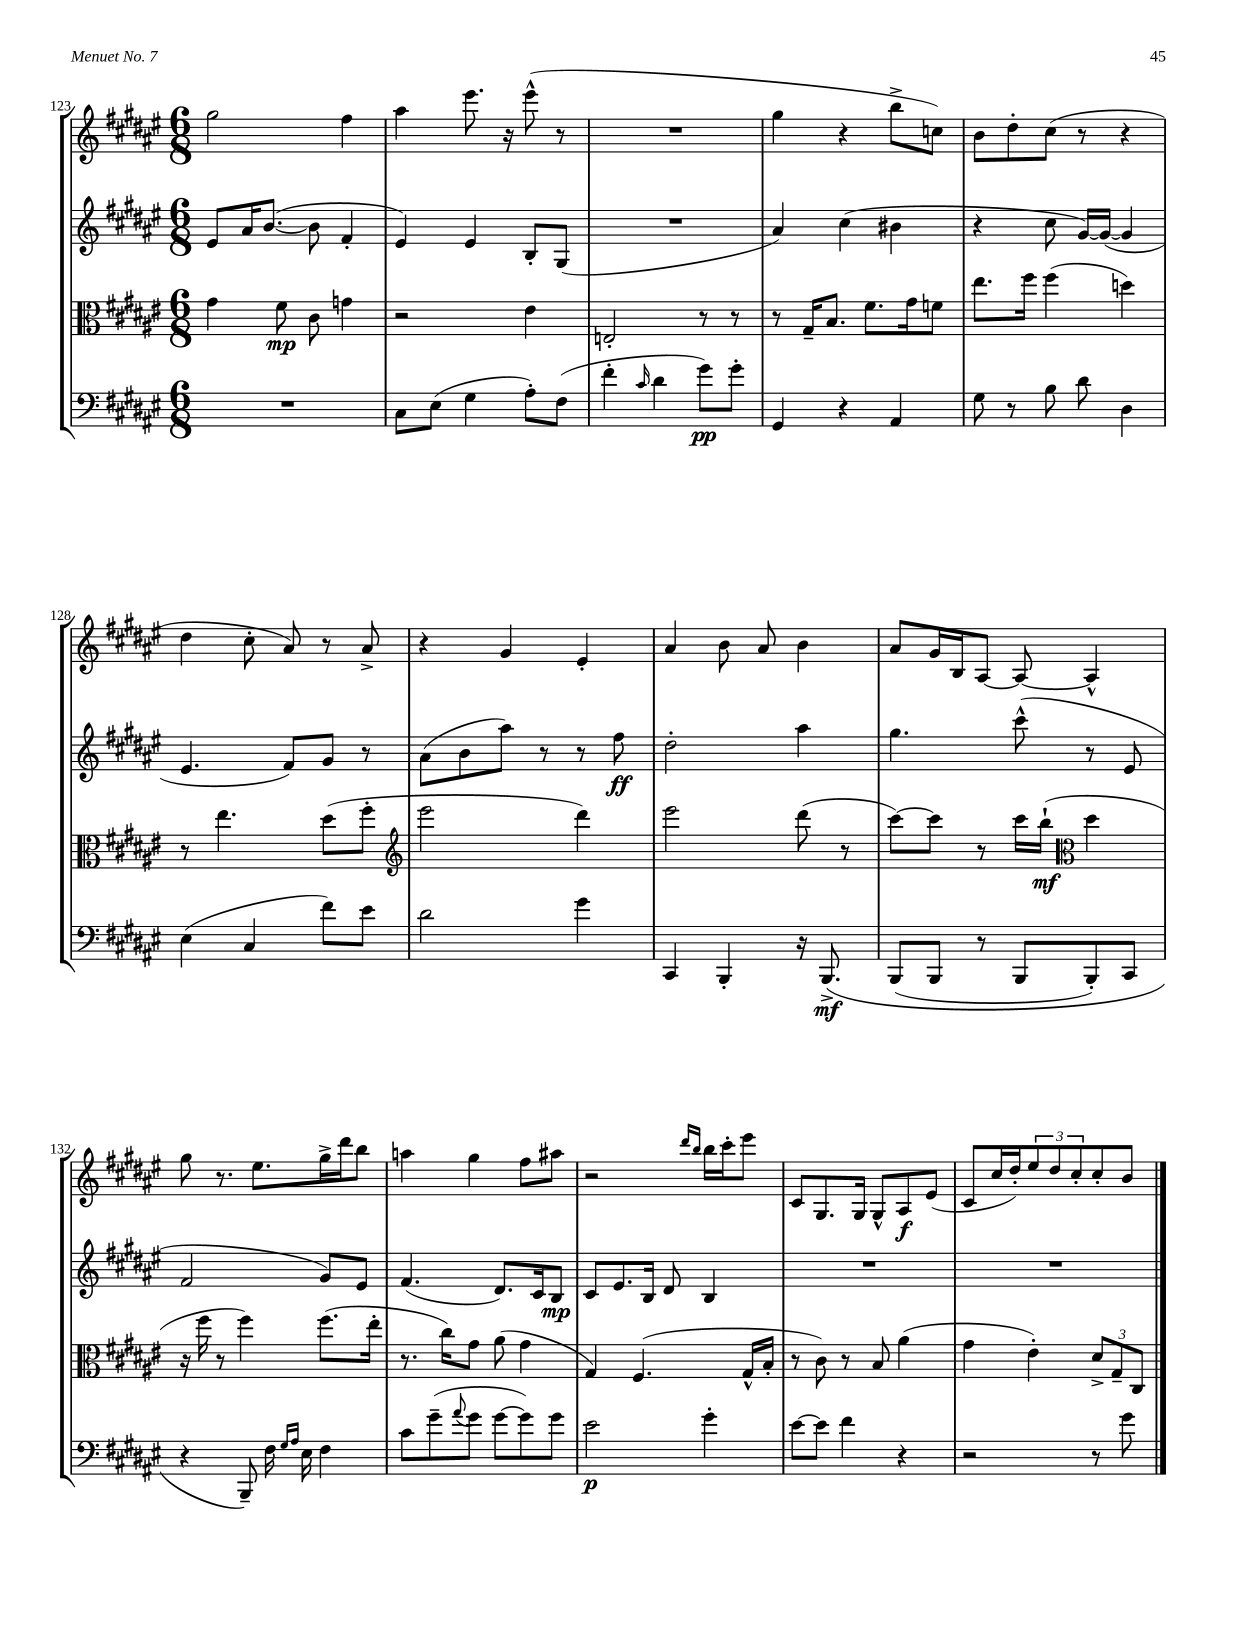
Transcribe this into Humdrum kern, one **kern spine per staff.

**kern	**kern	**kern	**kern
*staff4	*staff3	*staff2	*staff1
*clefF4	*clefC3	*clefG2	*clefG2
*k[f#c#g#d#a#e#]	*k[f#c#g#d#a#e#]	*k[f#c#g#d#a#e#]	*k[f#c#g#d#a#e#]
*M6/8	*M6/8	*M6/8	*M6/8
2.r	4g#\	8e#/L	2gg#\
.	.	16a#/K	.
.	.	([8.b/J	.
.	8f#\	.	.
.	8c#\	8b\]	.
.	4g\	4f#'/	4ff#\
=	=	=	=
8C#\L	2r	4e#/)	4aa#\
(8E#\J	.	.	.
4G#\	.	4e#/	8.eee#\
.	.	.	16r
8A#'\L)	4e#\	8B'/L	(8eee#^^\
(8F#\J	.	(8G#/J	8r
=	=	=	=
4f#'\	2E'/	2.r	2.r
16qqc#/	.	.	.
4d#\	.	.	.
8g#\L)	8r	.	.
8g#'\J	8r	.	.
=	=	=	=
4GG#/	8r	4a#/)	4gg#\
.	16G#~/LK	.	.
.	8.B/J	.	.
4r	.	(4cc#\	4r
.	8.f#\L	.	.
4AA#/	.	4b#\	8bb^\L
.	16g#\k	.	.
.	8f\J	.	8cc\J)
=	=	=	=
8G#\	8.ee#\L	4r	8b\L
8r	.	.	8dd#'\
.	16ff#\Jk	.	.
8B\	(4ff#\	8cc#\	(8cc#\J
8d#\	.	[16g#/LL)	8r
.	.	(16g#/_JJ	.
4D#\	4dd\)	4g#/]	4r
=	=	=	=
(4E#\	8r	4.e#/	4dd#\
.	4.ee#\	.	.
4C#/	.	.	8cc#'\
.	.	8f#/L)	8a#/)
8f#\L)	(8dd#\L	8g#/J	8r
8e#\J	8ff#'\J	8r	8a#^/
=	=	=	=
*	*clefG2	*	*
2d#\	2eee#\	(8a#\L	4r
.	.	8b\	.
.	.	8aa#\J)	4g#/
.	.	8r	.
4g#\	4ddd#\)	8r	4e#'/
.	.	8ff#\	.
=	=	=	=
4CC#/	2eee#\	2dd#'\	4a#/
4BBB'/	.	.	8b\
.	.	.	8a#/
16r	(8ddd#\	4aa#\	4b\
&(8.BBB^/	.	.	.
.	8r	.	.
=	=	=	=
(8BBB/L	[8ccc#\L)	4.gg#\	8a#/L
8BBB/J	8ccc#\]J	.	16g#/L
.	.	.	16B/J
8r	8r	.	[8A#/J
8BBB/L	16ccc#\LL	(8ccc#^^\	8A#/_
.	(16bb`\JJ	.	.
*	*clefC3	*	*
8BBB'/)	4dd#\	8r	4A#^^/]
8CC#/J	.	8e#/	.
=	=	=	=
4r	16r	2f#/	8gg#\
.	16ff#\	.	.
.	8r	.	8.r
8BBB~/&)	4ff#\)	.	.
.	.	.	8.ee#\L
16F#\	.	.	.
16qqG#/LL	.	.	.
16qqA#/JJ	.	.	.
16E#\	.	.	.
4F#\	(8.ff#\L	8g#/L)	16gg#^\L
.	.	.	16ddd#\J
.	.	8e#/J	8bb\J
.	16ee#'\Jk	.	.
=	=	=	=
8c#\L	8.r	(4.f#/	4aa\
(8g#~\	.	.	.
.	16cc#\LK)	.	.
8qqa#/	.	.	.
8g#\J	8g#\J	.	4gg#\
[8g#\L	(8a#\	8.d#/L)	.
8g#\])	4g#\	.	8ff#\L
.	.	16c#/k	.
8g#\J	.	8B/J	8aa#\J
=	=	=	=
2e#\	4G#/)	8c#/L	2r
.	.	8.e#/	.
.	(4.F#/	.	.
.	.	16B/Jk	.
.	.	8d#/	.
.	.	.	16qqddd#/LL
.	.	.	16qqbb/JJ
4g#'\	.	4B/	16bb\LL
.	.	.	16ccc#'\J
.	16G#^^/LL	.	8eee#\J
.	16B'/JJ	.	.
=	=	=	=
[8e#\L	8r	2.r	8c#/L
8e#\]J	8c#\)	.	8.G#/
4f#\	8r	.	.
.	.	.	16G#/Jk
.	8B/	.	8G#^^/L
4r	(4a#\	.	8A#/
.	.	.	(8e#/J
=	=	=	=
2r	4g#\	2.r	8c#/L
.	.	.	16cc#/L
.	.	.	16dd#'/J)
.	4e#'\)	.	12ee#/
.	.	.	12dd#/
.	.	.	12cc#'/
8r	12d#^/L	.	8cc#'/
.	12G#~/	.	.
8g#\	.	.	8b/J
.	12C#/J	.	.
==	==	==	==
*-	*-	*-	*-
